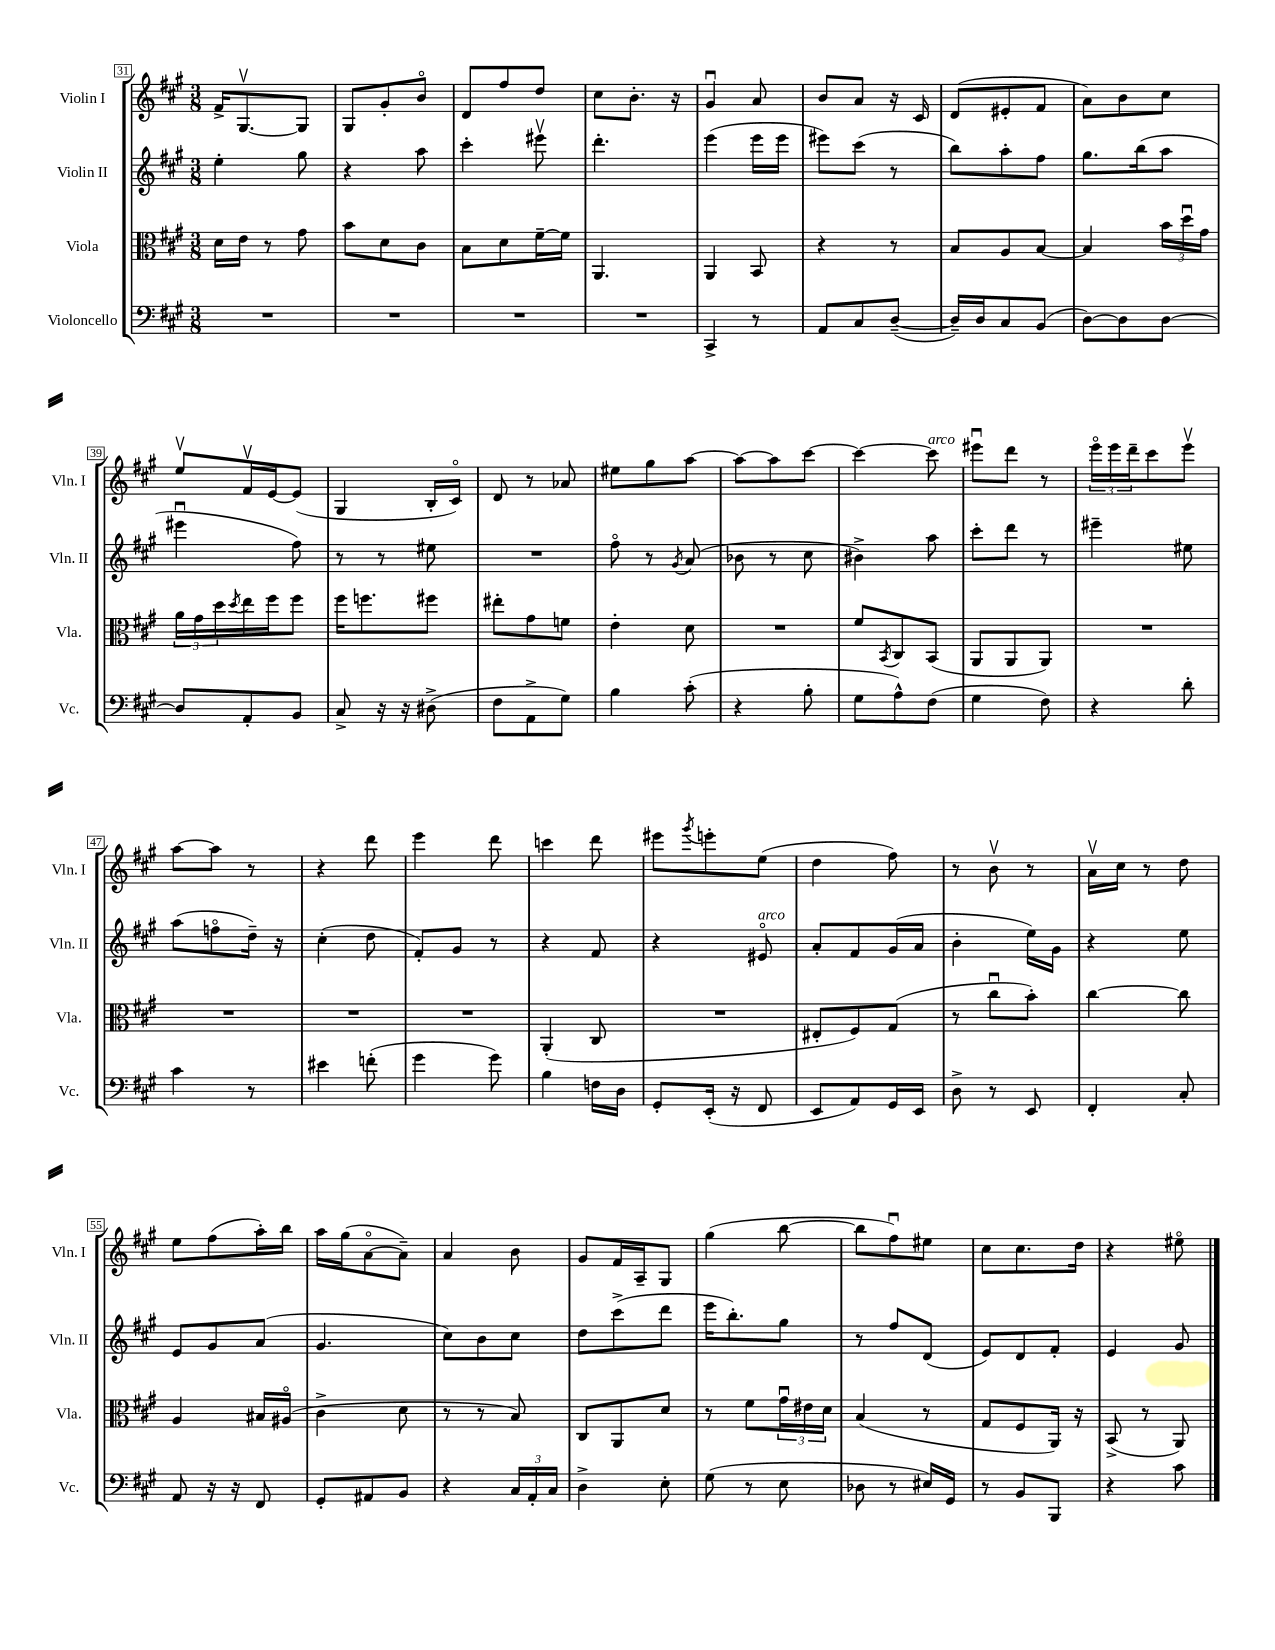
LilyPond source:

<<
\new StaffGroup <<
\new Staff = "s0" \with { instrumentName = "Violin I" shortInstrumentName = "Vln. I" } {
    \clef treble \key a \major \numericTimeSignature \time 3/8
    fis'16-> gis8.~\upbow gis8 |
    gis8 gis'8-. b'8\flageolet |
    d'8 fis''8 d''8 |
    cis''8 b'8.-. r16 |
    gis'4\downbow a'8 |
    b'8 a'8 r16 cis'16 |
    d'8( eis'8-. fis'8 |
    a'8) b'8 cis''8 |
    e''8\upbow fis'16\upbow e'16~ e'8( |
    gis4 b16-. cis'16\flageolet) |
    d'8 r8 aes'8 |
    eis''8 gis''8 a''8~ |
    a''8~ a''8 cis'''8~ |
    cis'''4~ cis'''8^\markup { \italic "arco" } |
    eis'''8\downbow d'''8 r8 |
    \tuplet 3/2 { e'''16\flageolet e'''16 d'''16-- } cis'''8 e'''8\upbow |
    a''8~ a''8 r8 |
    r4 d'''8 |
    e'''4 d'''8 |
    c'''4 d'''8 |
    eis'''8 \acciaccatura { gis'''8 } e'''8-. e''8( |
    d''4 fis''8) |
    r8 b'8\upbow r8 |
    a'16\upbow cis''16 r8 d''8 |
    e''8 fis''8( a''16-.) b''16 |
    a''16 gis''16( a'8~\flageolet a'8--) |
    a'4 b'8 |
    gis'8 fis'16 a16-- gis8 |
    gis''4( b''8~ |
    b''8 fis''8\downbow) eis''8 |
    cis''8 cis''8. d''16 |
    r4 eis''8\flageolet \bar "|." |
}
\new Staff = "s1" \with { instrumentName = "Violin II" shortInstrumentName = "Vln. II" } {
    \clef treble \key a \major \numericTimeSignature \time 3/8
    e''4-. gis''8 |
    r4 a''8 |
    cis'''4-. eis'''8\upbow |
    d'''4.-. |
    e'''4( e'''16 e'''16 |
    eis'''8) cis'''8( r8 |
    b''8) a''8-. fis''8 |
    gis''8. b''16( a''8 |
    eis'''4\downbow fis''8) |
    r8 r8 eis''8 |
    R4. |
    fis''8\flageolet r8 \acciaccatura { gis'8 } a'8( |
    bes'8 r8 cis''8 |
    bis'4->) a''8 |
    cis'''8-. d'''8 r8 |
    eis'''4-- eis''8 |
    a''8( f''8\flageolet d''16--) r16 |
    cis''4-.( d''8 |
    fis'8-.) gis'8 r8 |
    r4 fis'8 |
    r4 eis'8\flageolet^\markup { \italic "arco" } |
    a'8-. fis'8 gis'16( a'16 |
    b'4-. e''16) gis'16 |
    r4 e''8 |
    e'8 gis'8 a'8( |
    gis'4. |
    cis''8) b'8 cis''8 |
    d''8 cis'''8->( d'''8 |
    e'''16 b''8.-.) gis''8 |
    r8 fis''8 d'8( |
    e'8) d'8 fis'8-. |
    e'4 gis'8 \bar "|." |
}
\new Staff = "s2" \with { instrumentName = "Viola" shortInstrumentName = "Vla." } {
    \clef alto \key a \major \numericTimeSignature \time 3/8
    d'16 e'16 r8 gis'8 |
    b'8 d'8 cis'8 |
    b8 d'8 fis'16~-- fis'16 |
    a,4. |
    a,4 b,8 |
    r4 r8 |
    b8 a8 b8~ |
    b4 \tuplet 3/2 { b'16 d''16\downbow gis'16 } |
    \tuplet 3/2 { a'16 gis'16 d''16 } \acciaccatura { d''8 } e''16 fis''16 fis''8 |
    fis''16 f''8. fis''8 |
    eis''8-. gis'8 f'8 |
    e'4-. d'8 |
    R4. |
    fis'8 \acciaccatura { b,8 } cis8 b,8( |
    a,8 a,8 a,8) |
    R4. |
    R4. |
    R4. |
    R4. |
    a,4-.( cis8 |
    R4. |
    eis8-. fis8) gis8( |
    r8 cis''8\downbow b'8-.) |
    cis''4~ cis''8 |
    a4 bis16 ais16\flageolet( |
    cis'4-> d'8 |
    r8 r8 b8) |
    cis8 a,8 d'8 |
    r8 fis'8 \tuplet 3/2 { gis'16\downbow eis'16 d'16 } |
    b4( r8 |
    gis8 fis8 a,16) r16 |
    b,8->( r8 a,8) \bar "|." |
}
\new Staff = "s3" \with { instrumentName = "Violoncello" shortInstrumentName = "Vc." } {
    \clef bass \key a \major \numericTimeSignature \time 3/8
    R4. |
    R4. |
    R4. |
    R4. |
    cis,4-> r8 |
    a,8 cis8 d8~--( |
    d16--) d16 cis8 b,8( |
    d8~) d8 d8~ |
    d8 a,8-. b,8 |
    cis8-> r16 r16 dis8->( |
    fis8 a,8-> gis8) |
    b4 cis'8-.( |
    r4 b8-. |
    gis8 a8-^) fis8( |
    gis4 fis8) |
    r4 d'8-. |
    cis'4 r8 |
    eis'4 f'8-.( |
    gis'4 gis'8) |
    b4 f16 d16 |
    gis,8-. e,16-.( r16 fis,8 |
    e,8 a,8) gis,16 e,16 |
    d8-> r8 e,8 |
    fis,4-. cis8-. |
    a,8 r16 r16 fis,8 |
    gis,8-. ais,8 b,8 |
    r4 \tuplet 3/2 { cis16 a,16-. cis16 } |
    d4-> e8-. |
    gis8( r8 e8 |
    des8 r8 eis16) gis,16 |
    r8 b,8 b,,8 |
    r4 cis'8 \bar "|." |
}
>>
>>
\layout { \context { \Score currentBarNumber = #31 \override BarNumber.stencil = #(make-stencil-boxer 0.1 0.3 ly:text-interface::print) } }
